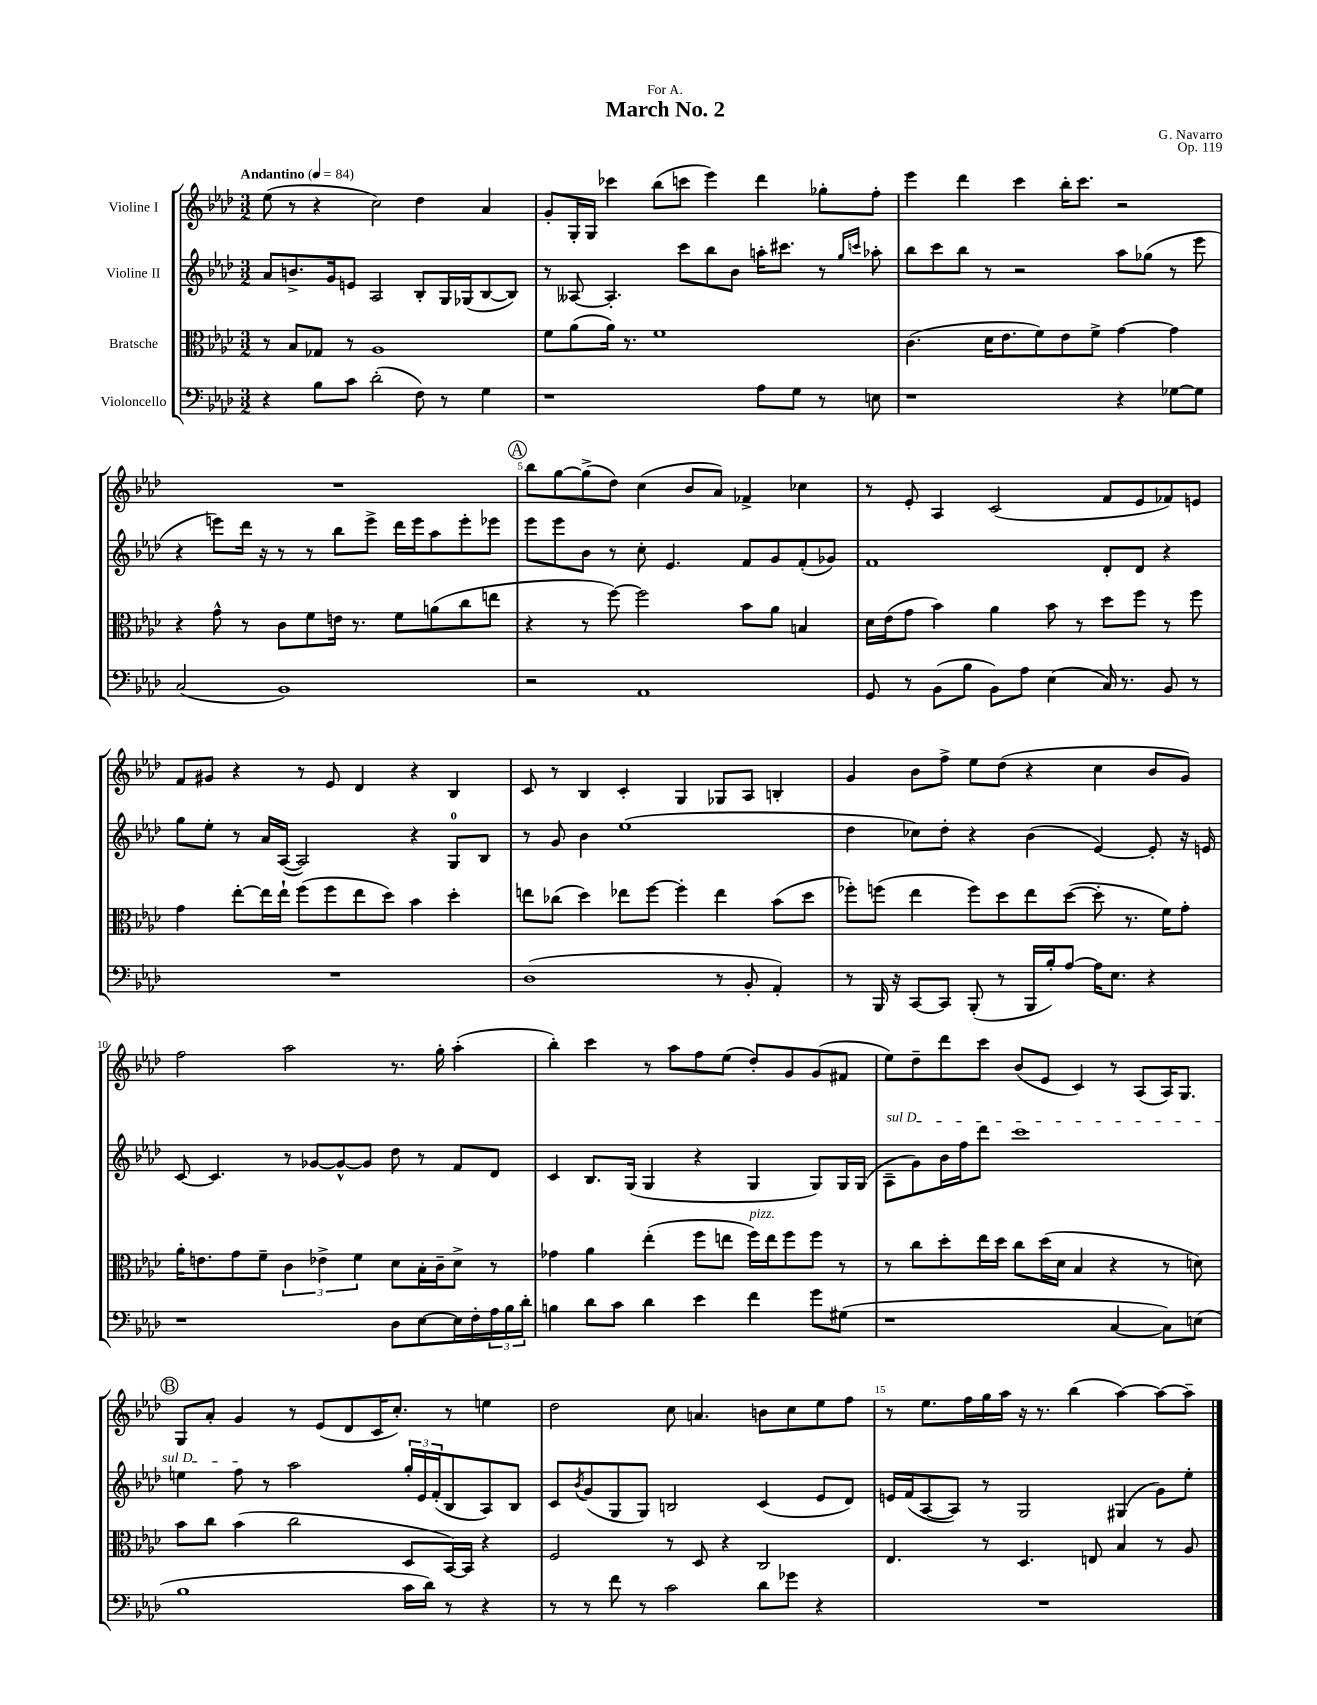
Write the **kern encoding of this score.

**kern	**kern	**kern	**kern
*staff4	*staff3	*staff2	*staff1
*clefF4	*clefC3	*clefG2	*clefG2
*k[b-e-a-d-]	*k[b-e-a-d-]	*k[b-e-a-d-]	*k[b-e-a-d-]
*M3/2	*M3/2	*M3/2	*M3/2
*MM84	*MM84	*MM84	*MM84
4r	8r	8a-	(8ee-
.	8B-	8.b^	8r
8B-	8G-	.	4r
.	.	16g	.
8c	8r	8e	.
(2d-'	1A-	2A-	2cc)
8F)	.	8B-'	4dd-
8r	.	16G	.
.	.	(16G-	.
4G	.	[8B-	4a-
.	.	8B-])	.
=	=	=	=
1r	8f	8r	8g'
.	(8a-	[8A--	16G'
.	.	.	16G
.	16a-)	4.A--']	4ccc-
.	8.r	.	.
.	1f	.	(8bb-
.	.	8ccc	8ccc
.	.	8bb-	4eee-)
.	.	8b-	.
8A-	.	16aa'	4ddd-
.	.	8.ccc#	.
8G	.	.	.
8r	.	8r	8gg-'
.	.	16qqgg	.
.	.	16qqccc	.
8E	.	8aa-'	8ff'
=	=	=	=
1r	(4.c	8bb-	4eee-
.	.	8ccc	.
.	.	8bb-	4ddd-
.	16d-	8r	.
.	8.e-	.	.
.	.	2r	4ccc
.	8f)	.	.
.	8e-	.	16bb-'
.	.	.	8.ccc
.	8f^	.	.
4r	[4g	8aa-	2r
.	.	(8gg-	.
[8G-	4g]	8r	.
8G-]	.	8eee-	.
=	=	=	=
(2C	4r	4r	1.r
.	8g^^	8eee)	.
.	8r	16ddd-	.
.	.	16r	.
1BB-)	8c	8r	.
.	8f	8r	.
.	16e	8bb-	.
.	8.r	.	.
.	.	8eee^	.
.	8f	16ddd-	.
.	.	16eee	.
.	(8a	8aa-	.
.	8cc	8eee'	.
.	8ee	8eee-	.
=	=	=	=
2r	4r	8eee-	8bb-
.	.	8eee-	[8gg
.	8r	8b-	(8gg^]
.	[8ff)	8r	8dd-)
1AA-	2ff]	8cc'	(4cc
.	.	4.e-	.
.	.	.	8b-
.	.	.	8a-)
.	8b-	8f	4f-^
.	8a-	8g	.
.	4B	(8f'	4cc-
.	.	8g-)	.
=	=	=	=
8GG	16d-	1f	8r
.	(16e-	.	.
8r	8g	.	8e-'
(8BB-	4b-)	.	4A-
8B-	.	.	.
8BB-)	4a-	.	(2c
8A-	.	.	.
(4E-	8b-	.	.
.	8r	.	.
16C)	8dd-	8d-'	8f
8.r	.	.	.
.	8ff	8d-	8e-
8BB-	8r	4r	8f-)
8r	8ff	.	8e
=	=	=	=
1.r	4g	8gg	8f
.	.	8ee-'	8g#
.	[8ee-'	8r	4r
.	16ee-]	16a-	.
.	16ee-`	([16A-	.
.	(8ff	2A-])	8r
.	8ff	.	8e-
.	8ee-	.	4d-
.	8dd-)	.	.
.	4b-	4r	4r
.	4dd-'	8G	4B-
.	.	8B-	.
=	=	=	=
(1D-	8ee	8r	8c
.	(8cc-	8g	8r
.	4dd-)	4b-	4B-
.	8ee-	(1ee-	4c'
.	[8ff	.	.
.	4ff']	.	4G
8r	4ee-	.	8G-
8BB-'	.	.	8A-
4AA-')	(8b-	.	4B'
.	8dd-	.	.
=	=	=	=
8r	8ff-')	4dd-	4g
16BBB-	(8ff	.	.
16r	.	.	.
[8CC	4ee-	8cc-)	8b-
8CC]	.	8dd-'	8ff^
(8BBB-'	8ff)	4r	8ee-
8r	8dd-	.	(8dd-
16BBB-	8ee-	(4b-	4r
16B-')	.	.	.
[8A-	([8dd-	.	.
16A-]	8dd-']	[4e-)	4cc
8.E-	.	.	.
.	8.r	.	.
4r	.	8e-']	8b-
.	16f)	.	.
.	8g'	16r	8g)
.	.	16e	.
=	=	=	=
1r	16a-'	[8c	2ff
.	8.e	.	.
.	.	4.c]	.
.	8g	.	.
.	8f~	.	.
.	6c	8r	2aa-
.	.	[8g-	.
.	6e-^	.	.
.	.	8g-^^_	.
.	6f	.	.
.	.	8g-]	.
8D-	8d-	8dd-	8.r
[8E-	16B-'	8r	.
.	16c~	.	16gg'
16E-]	8d-^	8f	(4aa-'
16F'	.	.	.
24A-	8r	8d-	.
24B-	.	.	.
24d-'	.	.	.
=	=	=	=
4B	4g-	4c	4bb-')
8d-	4a-	8.B-	4ccc
8c	.	.	.
.	.	(16G	.
4d-	(4ee-'	4G	8r
.	.	.	8aa-
4e-	8ff	4r	8ff
.	8ee	.	(8ee-
4f	16ff)	4G	8dd-')
.	16ee	.	.
.	8ff	.	8g
8g	8ff	8G)	(8g
(8G#	8r	16G	8f#
.	.	(16G	.
=	=	=	=
1r	8r	8A-~	8ee-)
.	8cc	8g)	8dd-~
.	8dd-'	16b-	8ddd-
.	.	16ff	.
.	16ee-	8ddd-	8ccc
.	16dd-	.	.
.	8cc	1ccc	(8b-
.	(16dd-	.	8e-
.	16d-	.	.
.	4B-	.	4c)
[4C	4r	.	8r
.	.	.	(8A-
8C])	8r	.	16A-)
.	.	.	8.G
(8E	8d)	.	.
=	=	=	=
1B-	8b-	4ee	8G
.	8cc	.	8a-'
.	(4b-	8ff	4g
.	.	8r	.
.	2cc	2aa-	8r
.	.	.	(8e-
.	.	.	8d-
.	.	.	16c
.	.	.	8.cc')
16c	8D-	24gg'	.
.	.	24e-	.
16d-)	.	.	.
.	.	(24f'	.
8r	[16BB-)	8B-	8r
.	16BB-]	.	.
4r	4r	8A-)	4ee
.	.	8B-	.
=	=	=	=
8r	2F	8c	2dd-
.	.	8qb-	.
8r	.	(8g	.
8f	.	8G	.
8r	.	8G)	.
2c	8r	2B	8cc
.	8D-	.	4.a
.	4r	.	.
8d-	2C	(4c	8b
8g-	.	.	8cc
4r	.	8e-	8ee-
.	.	8d-)	8ff
=	=	=	=
1.r	4.E-	16e	8r
.	.	(16f	.
.	.	[8A-	8.ee-
.	.	8A-])	.
.	.	.	16ff
.	8r	8r	16gg
.	.	.	16aa-
.	4.D-	2G	16r
.	.	.	8.r
.	.	.	(4bb-
.	8E	.	.
.	4B-	(4G#	[4aa-)
.	8r	8g)	8aa-_
.	8A-	8ee-'	8aa-~]
==	==	==	==
*-	*-	*-	*-
